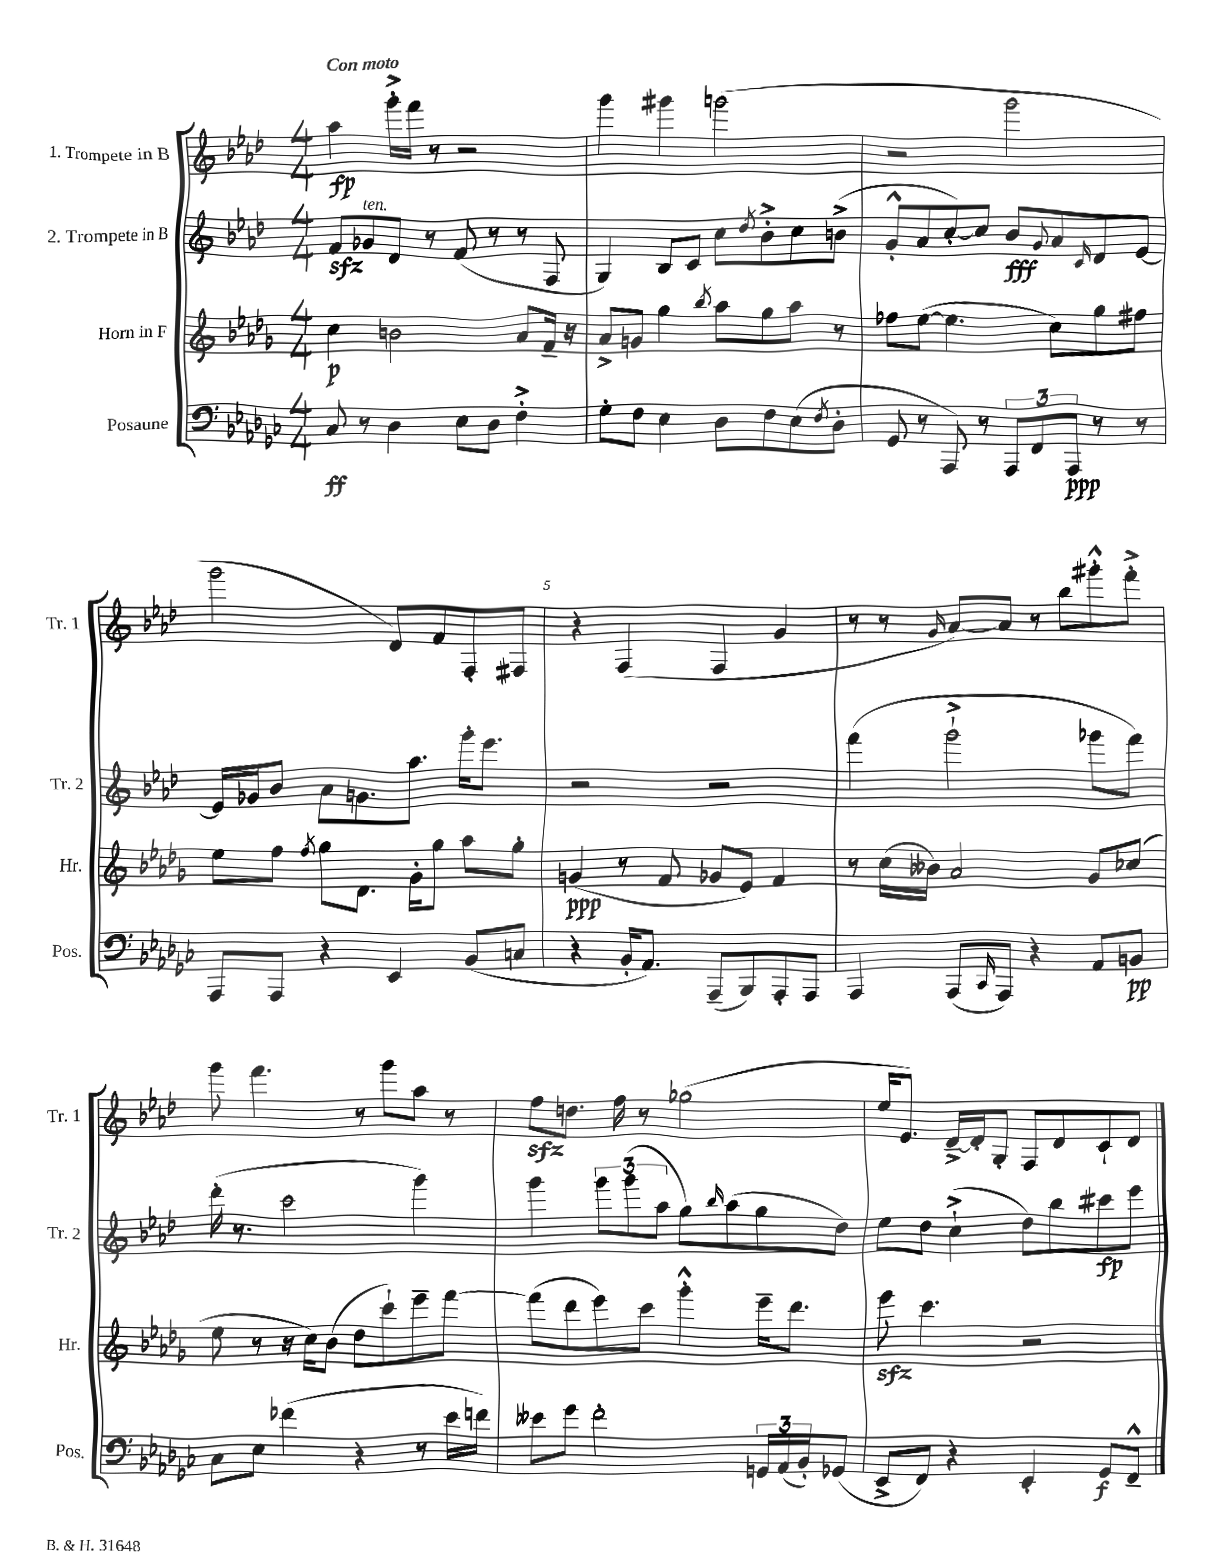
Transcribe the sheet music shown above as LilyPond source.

<<
\new StaffGroup <<
\new Staff = "s0" \with { instrumentName = "1. Trompete in B" shortInstrumentName = "Tr. 1" } {
    \clef treble \key aes \major \numericTimeSignature \time 4/4 \tempo "Con moto"
    aes''4\fp g'''16-.-> f'''16 r8 r2 |
    g'''4 gis'''4 g'''2( |
    r2 g'''2 |
    g'''2 des'8) f'8 f8-. fis8 |
    r4 f4( f4 g'4 |
    r8 r8 \grace { g'16 } aes'8~) aes'8 r8 bes''8 gis'''8-.-^ f'''8-.-> |
    g'''8 f'''4. r8 g'''8 aes''8 r8 |
    f''8\sfz d''8. f''16 r8 ges''2( |
    ees''16 ees'8.) des'16~---> des'16-. g8-. f8 des'8 c'8-! des'8 \bar "|." |
}
\new Staff = "s1" \with { instrumentName = "2. Trompete in B" shortInstrumentName = "Tr. 2" } {
    \clef treble \key aes \major \numericTimeSignature \time 4/4
    f'8\sfz ges'8^\markup { \italic "ten." } des'8 r8 f'8( r8 r8 f8 |
    g4) bes8 c'8 c''8 \acciaccatura { des''8 } bes'8-.-> c''8 b'8->( |
    g'8-.-^ aes'8 c''8~-.) c''8 bes'8\fff \appoggiatura { g'8 } aes'8 \grace { c'16 } des'8 ees'8~ |
    ees'16 ges'16 bes'8 aes'8 g'8. aes''8. g'''16-. ees'''8. |
    r2 r2 |
    f'''4( g'''2-!-> ges'''8 f'''8) |
    des'''16-.( r8. c'''2 g'''4) |
    g'''4 \tuplet 3/2 { g'''8 g'''8( aes''8 } g''8) \grace { bes''16 } aes''8( g''8 des''8) |
    ees''8 des''8 c''4-!->( des''8) bes''8 cis'''8\fp ees'''8 \bar "|." |
}
\new Staff = "s2" \with { instrumentName = "Horn in F" shortInstrumentName = "Hr." } {
    \clef treble \key des \major \numericTimeSignature \time 4/4
    c''4\p b'2 aes'8 f'16-- r16 |
    aes'8-> g'8 ges''4 \acciaccatura { bes''8 } aes''8 ges''8 aes''8 r8 |
    fes''8 ees''8~( ees''4. c''8) ges''8 fis''8 |
    ees''8 f''8 \acciaccatura { f''8 } ges''8 des'8. ges'16-. ges''8 aes''8 ges''8-. |
    g'4\ppp( r8 f'8 ges'8 ees'8) f'4 |
    r8 c''16( beses'16) aes'2 ges'8 ces''8( |
    ees''8 r8 r16 c''16) bes'8( des''8 c'''8-!) ees'''8-- f'''8~ |
    f'''8( des'''8 ees'''8) c'''8 ges'''4-.-^ ees'''16-- des'''8. |
    ees'''8\sfz c'''4. r2 \bar "|." |
}
\new Staff = "s3" \with { instrumentName = "Posaune" shortInstrumentName = "Pos." } {
    \clef bass \key ges \major \numericTimeSignature \time 4/4
    ces8\ff r8 des4 ees8 des8 f4-.-> |
    ges8-. f8 ees4 des8 f8 ees8( \acciaccatura { f8 } des8-. |
    ges,8 r8 aes,,8) r8 \tuplet 3/2 { aes,,8 f,8 aes,,8\ppp } r8 r8 |
    aes,,8 aes,,8 r4 ees,4 bes,8( c8 |
    r4 bes,16-. aes,8.) aes,,8--( bes,,8) aes,,8-. aes,,8 |
    aes,,4 aes,,8( \grace { ces,16 } aes,,8) r4 aes,8 b,8\pp |
    ces8 ees8 fes'4( r4 r8 ees'16 f'16) |
    eeses'8 ges'8 f'2-. \tuplet 3/2 { g,16 aes,16( bes,16-.) } ges,8( |
    ees,8-> f,8) r4 ees,4-. ges,8\f f,8---^ \bar "|." |
}
>>
>>
\layout { \context { \Score \override BarNumber.break-visibility = ##(#f #t #t) barNumberVisibility = #(every-nth-bar-number-visible 5) } }
